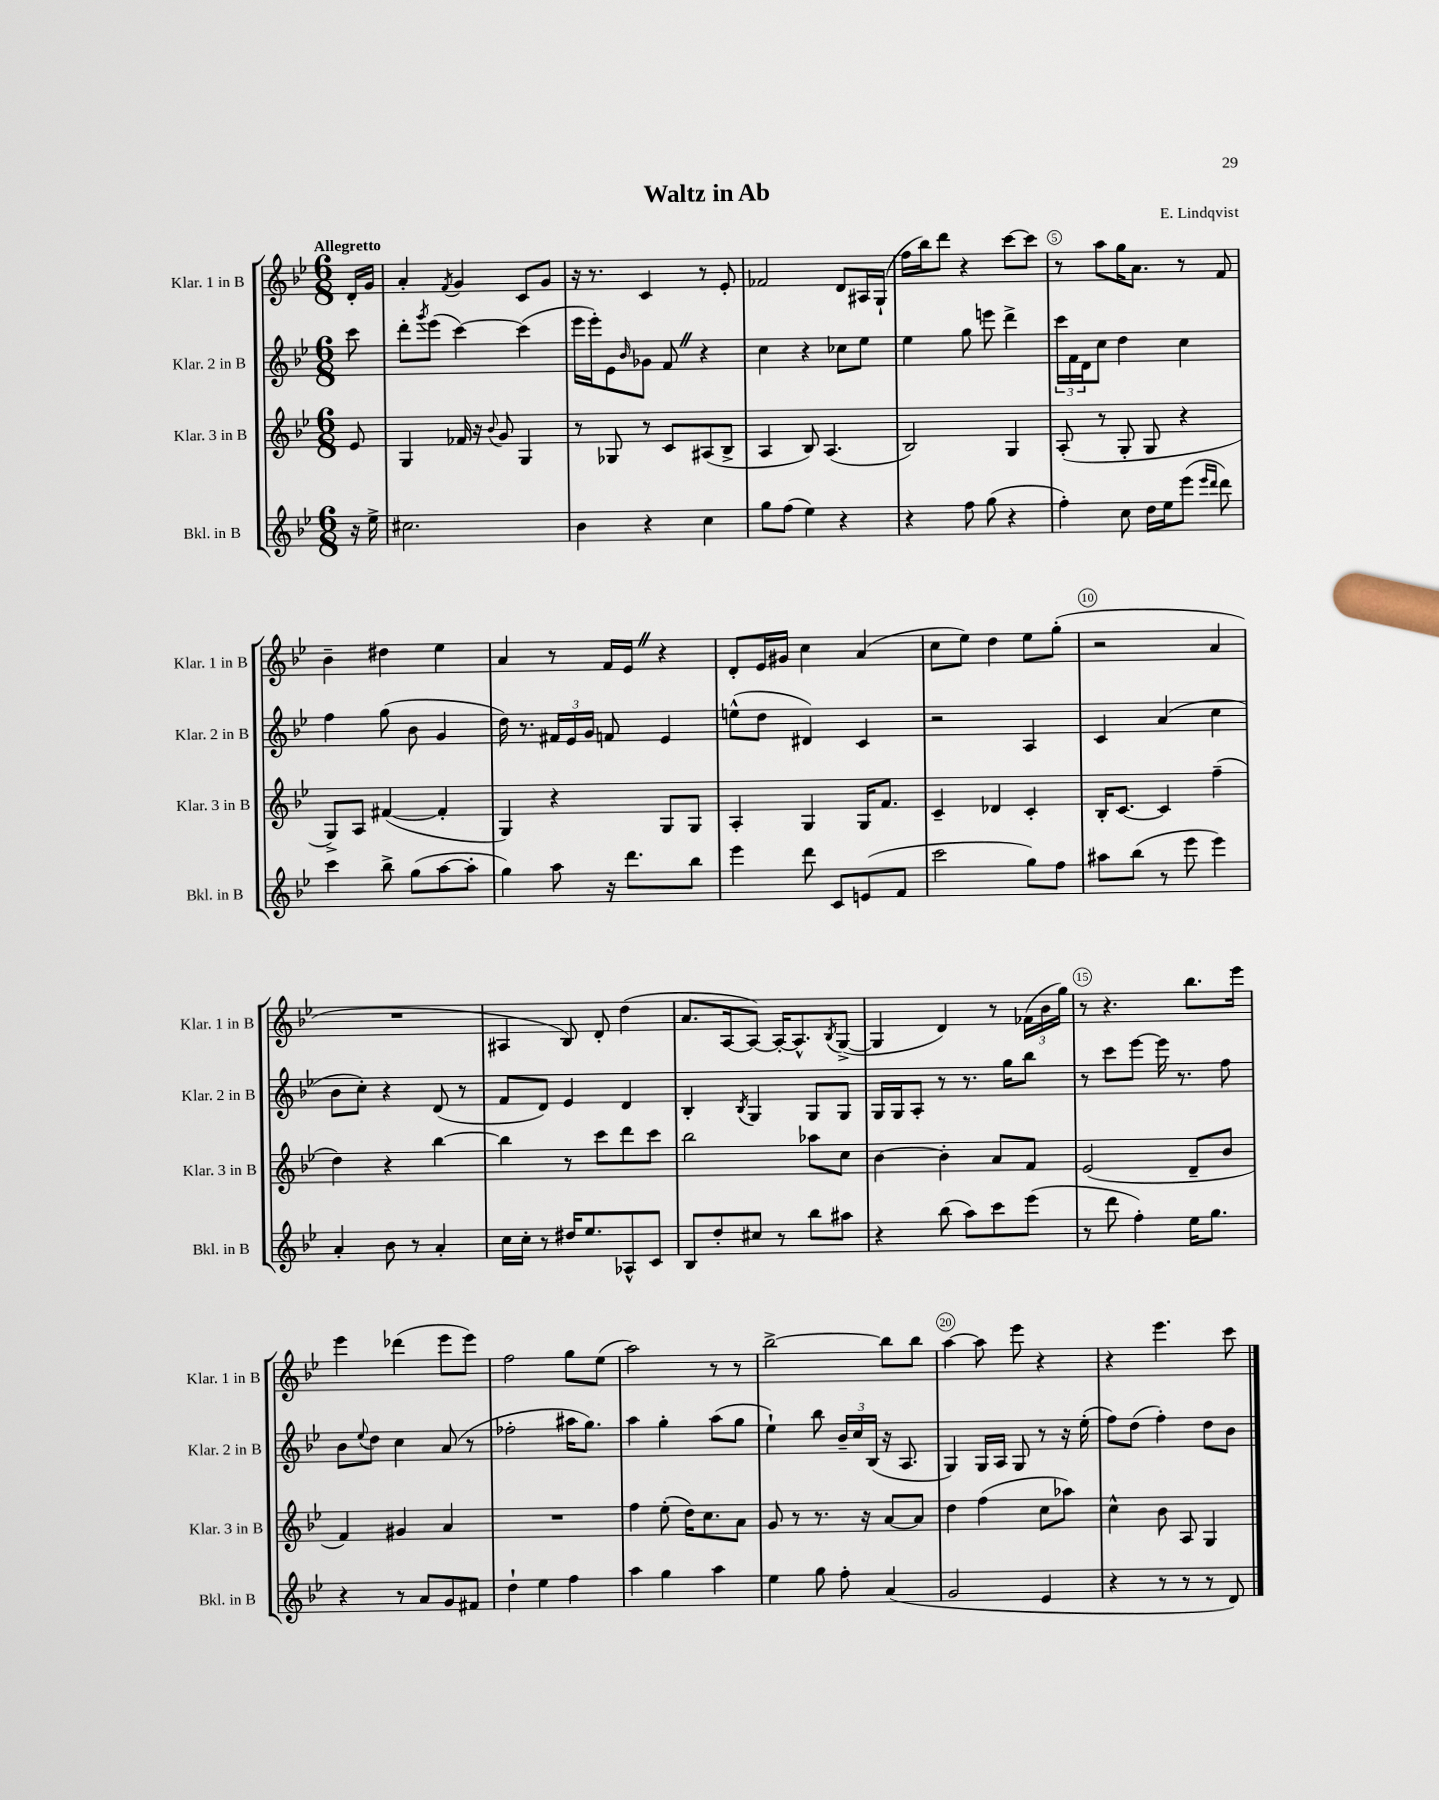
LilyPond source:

\header { title = "Waltz in Ab" composer = "E. Lindqvist" }
<<
\new StaffGroup <<
\new Staff = "s0" \with { instrumentName = "Klar. 1 in B" shortInstrumentName = "Klar. 1 in B" } {
    \clef treble \key bes \major \numericTimeSignature \time 6/8 \partial 8 \tempo "Allegretto"
    d'16-. g'16 |
    a'4-. \acciaccatura { f'8 } g'4 c'8 g'8 |
    r16 r8. c'4 r8 ees'8-. |
    fes'2 d'8 ais16 g16-!( |
    f''16 bes''16) d'''8 r4 c'''8~ c'''8 |
    r8 a''8 g''16 a'8. r8 f'8 |
    bes'4-- dis''4 ees''4 |
    a'4 r8 f'16 ees'16 \once \override BreathingSign.text = \markup { \musicglyph "scripts.caesura.straight" } \breathe r4 |
    d'8-. ees'16 gis'16 c''4 a'4( |
    c''8 ees''8) d''4 ees''8 g''8-.( |
    r2 a'4 |
    R2. |
    ais4 bes8) d'8-. d''4( |
    a'8. a16~ a8~) a16~-. a8.-^ \acciaccatura { bes8 } g8~->( |
    g4 d'4) r8 \tuplet 3/2 { fes'16( bes'16 g''16) } |
    r8 r4. bes''8. ees'''16 |
    ees'''4 des'''4( ees'''8 ees'''8) |
    f''2 g''8 ees''8( |
    a''2) r8 r8 |
    bes''2~-> bes''8 bes''8 |
    a''4~ a''8 ees'''8 r4 |
    r4 ees'''4. c'''8 \bar "|." |
}
\new Staff = "s1" \with { instrumentName = "Klar. 2 in B" shortInstrumentName = "Klar. 2 in B" } {
    \clef treble \key bes \major \numericTimeSignature \time 6/8 \partial 8
    c'''8 |
    d'''8-. \acciaccatura { g'''8 } ees'''8( c'''4~) c'''4( |
    ees'''16 ees'''16-.) ees'8 \grace { bes'16 } ges'8 f'8 \once \override BreathingSign.text = \markup { \musicglyph "scripts.caesura.straight" } \breathe r4 |
    c''4 r4 ces''8 ees''8 |
    ees''4 g''8 e'''8 d'''4-> |
    \tuplet 3/2 { c'''16 f'16 d'16 } c''8 d''4 c''4 |
    f''4 g''8( bes'8 g'4 |
    d''16) r8. \tuplet 3/2 { fis'16 ees'16 g'16 } f'8 ees'4 |
    e''8-^( d''8 dis'4) c'4 |
    r2 a4 |
    c'4 a'4( c''4 |
    bes'8 c''8-.) r4 d'8( r8 |
    f'8 d'8) ees'4 d'4 |
    bes4-. \acciaccatura { bes8 } g4 g8 g8 |
    g16 g16 a8-. r8 r8. g''16 bes''8 |
    r8 c'''8 ees'''8~ ees'''16 r8. f''8 |
    bes'8 \appoggiatura { ees''8 } d''8 c''4 a'8( r8 |
    fes''2-. ais''16 g''8.) |
    a''4 g''4-. a''8( g''8 |
    ees''4-!) bes''8 \tuplet 3/2 { bes'16-- c''16 bes16( } r16 a8. |
    g4) g16 a16 g8 r8 r16 ees''16-.( |
    f''8) d''8( f''4-.) d''8 bes'8 \bar "|." |
}
\new Staff = "s2" \with { instrumentName = "Klar. 3 in B" shortInstrumentName = "Klar. 3 in B" } {
    \clef treble \key bes \major \numericTimeSignature \time 6/8 \partial 8
    ees'8 |
    g4 fes'16 r16 \appoggiatura { bes'8 } g'8 g4 |
    r8 ges8 r8 c'8 ais8( bes8-> |
    a4 bes8) a4.( |
    bes2) g4 |
    a8-.( r8 g8-. g8 r4 |
    g8->) a8 fis'4~( fis'4-. |
    g4) r4 g8 g8 |
    a4-. g4 g16 f'8. |
    c'4-- des'4 c'4-. |
    bes16-. c'8.~ c'4 f''4--( |
    d''4) r4 bes''4~ |
    bes''4 r8 c'''8 d'''8 c'''8 |
    bes''2 aes''8 c''8 |
    bes'4~ bes'4-. a'8 f'8 |
    ees'2( d'8-- bes'8 |
    f'4) gis'4 a'4 |
    R2. |
    f''4 ees''8-.( d''16) c''8. a'8 |
    g'8 r8 r8. r16 a'8~ a'8 |
    d''4 f''4( c''8 aes''8) |
    c''4-^ bes'8 a8 g4 \bar "|." |
}
\new Staff = "s3" \with { instrumentName = "Bkl. in B" shortInstrumentName = "Bkl. in B" } {
    \clef treble \key bes \major \numericTimeSignature \time 6/8 \partial 8
    r16 ees''16-> |
    cis''2. |
    bes'4 r4 c''4 |
    g''8 f''8( ees''4) r4 |
    r4 f''8 g''8( r4 |
    f''4-.) c''8 d''16 ees''16 ees'''8( \grace { ees'''16 d'''16 } d'''8) |
    c'''4 bes''8-> g''8( a''8~ a''8-. |
    g''4) a''8 r16 d'''8. bes''8 |
    ees'''4 d'''8 c'8 e'8( f'8 |
    c'''2 g''8) f''8 |
    ais''8 bes''8( r8 ees'''8 ees'''4) |
    a'4-. bes'8 r8 a'4-. |
    c''16 c''16-. r8 dis''16 ees''8. aes8-^ c'8 |
    bes8 d''8-. cis''8 r8 bes''8 ais''8 |
    r4 bes''8( a''8) c'''8 ees'''8( |
    r8 d'''8 f''4-.) ees''16 g''8. |
    r4 r8 a'8 g'8 fis'8 |
    d''4-! ees''4 f''4 |
    a''4 g''4 a''4 |
    ees''4 g''8 f''8-. a'4( |
    g'2 ees'4 |
    r4 r8 r8 r8 d'8) \bar "|." |
}
>>
>>
\layout { \context { \Score \override BarNumber.break-visibility = ##(#f #t #t) barNumberVisibility = #(every-nth-bar-number-visible 5) \override BarNumber.stencil = #(make-stencil-circler 0.1 0.3 ly:text-interface::print) } }
